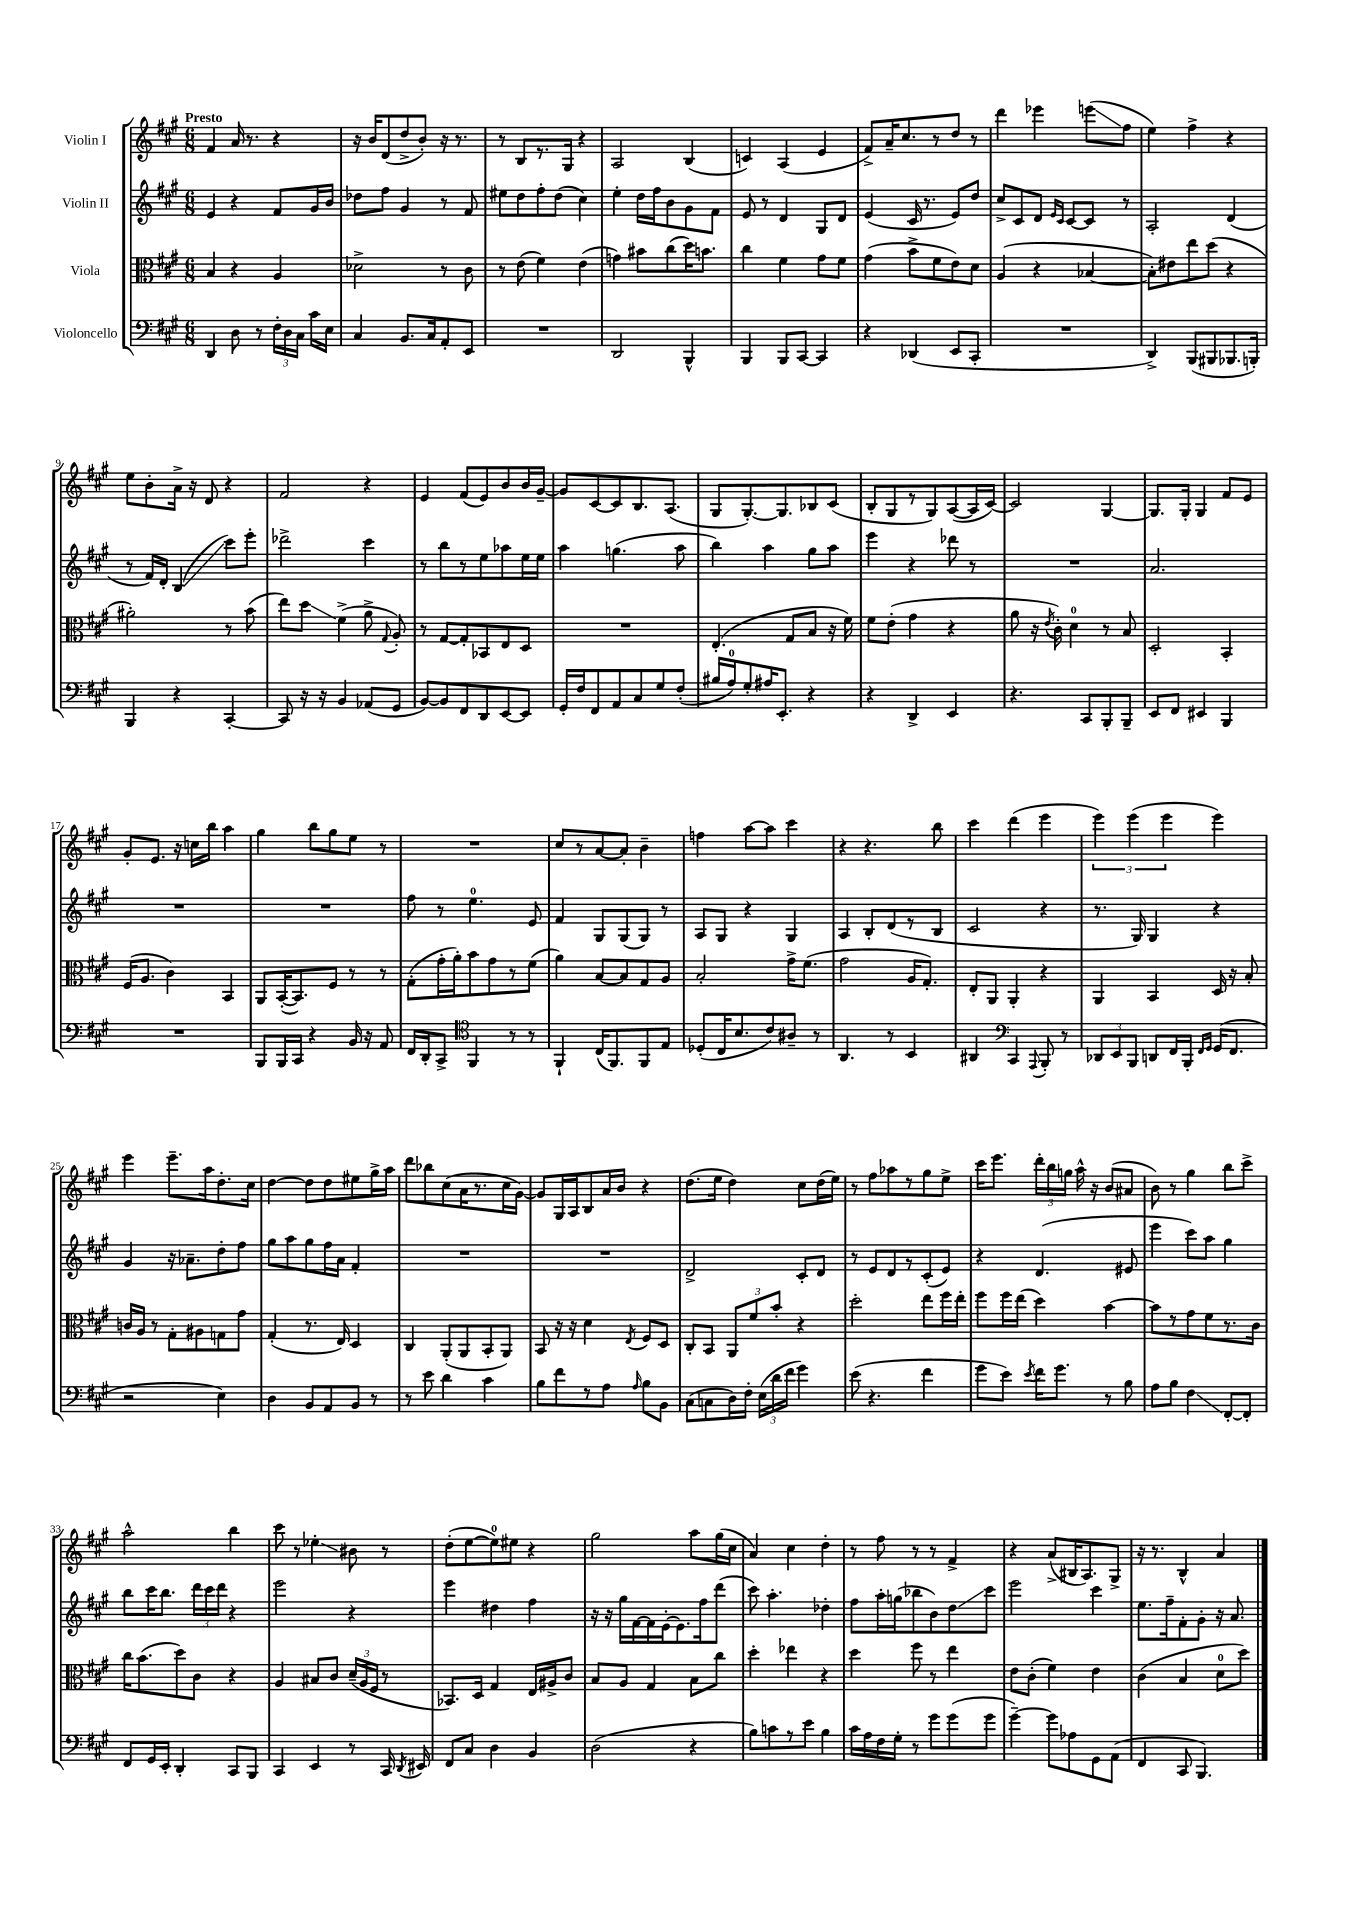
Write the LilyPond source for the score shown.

<<
\new StaffGroup <<
\new Staff = "s0" \with { instrumentName = "Violin I" } {
    \clef treble \key a \major \numericTimeSignature \time 6/8 \tempo "Presto"
    \autoBeamOff fis'4 a'16 r8. r4 |
    r16 b'16[ d'8( d''8-> b'8]-.) r16 r8. |
    r8 b8[ r8. gis16] r4 |
    a2 b4( |
    c'4) a4( e'4 |
    fis'8[->) a'16-- cis''8. r8 d''8] r8 |
    d'''4 ees'''4 e'''8[\glissando( fis''8] |
    e''4) fis''4-> r4 |
    e''8[ b'8-. a'16]-> r16 d'8 r4 |
    fis'2 r4 |
    e'4 fis'8[( e'8) b'8 b'16 gis'16]~-- |
    gis'8[ cis'8~ cis'8 b8. a8.]( |
    gis8[ gis8.~-.) gis8. bes8 cis'8]( |
    b8[-. gis8 r8 gis8) a8~( a16 cis'16]~) |
    cis'2 gis4~ |
    gis8.[ gis16]-. gis4 fis'8[ e'8] |
    gis'8[-. e'8.] r16 c''16[ b''16] a''4 |
    gis''4 b''8[ gis''8 e''8] r8 |
    R2. |
    cis''8[ r8 a'8~ a'8]-. b'4-- |
    f''4 a''8[~ a''8] cis'''4 |
    r4 r4. b''8 |
    cis'''4 d'''4( e'''4 |
    \tuplet 3/2 { e'''4) e'''4( e'''4 } e'''4) |
    e'''4 e'''8.[-- a''16 d''8.-. cis''16] |
    d''4~ d''8[ d''8 eis''8 gis''16-> a''16] |
    d'''8[ bes''8 cis''8( a'16 r8. cis''16 gis'16]~) |
    gis'8[ gis16 a16 b8 a'16 b'16] r4 |
    d''8.[( e''16] d''4) cis''8[ d''16( e''16]) |
    r8 fis''8[ aes''8 r8 gis''8 e''8]-> |
    cis'''16[ e'''8.] \tuplet 3/2 { d'''16[-. b''16 g''16] } a''16-^ r16 b'8[( ais'8] |
    b'8) r8 gis''4 b''8[ cis'''8]-> |
    a''2-^ b''4 |
    cis'''8 r8 ees''4-.\glissando bis'8 r8 |
    d''8[-.( e''8~ e''8-0) eis''8] r4 |
    gis''2 a''8[ gis''16( cis''16] |
    a'4) cis''4 d''4-. |
    r8 fis''8 r8 r8 fis'4-> |
    r4 a'8[->( bis16 a8.) gis8]-> |
    r16 r8. b4-^ a'4 \bar "|." |
}
\new Staff = "s1" \with { instrumentName = "Violin II" } {
    \clef treble \key a \major \numericTimeSignature \time 6/8
    \autoBeamOff e'4 r4 fis'8[ gis'16 b'16] |
    des''8[ fis''8] gis'4 r8 fis'8 |
    eis''8[ d''8 fis''8-. d''8]( cis''4) |
    e''4-. d''16[ fis''16 b'8 gis'8 fis'8] |
    e'8 r8 d'4 gis8[ d'8] |
    e'4( cis'16 r8. e'8[) d''8] |
    cis''8[-> cis'8 d'8] \grace { e'16[ cis'16] } cis'8[~ cis'8] r8 |
    a2-. d'4( |
    r8 fis'16[) d'16]-. b4\glissando( cis'''8[) e'''8]-. |
    des'''2-> cis'''4 |
    r8 b''8[ r8 e''8 aes''8 e''16 e''16] |
    a''4 g''4.( a''8 |
    b''4) a''4 gis''8[ a''8] |
    e'''4 r4 des'''8 r8 |
    R2. |
    a'2. |
    R2. |
    R2. |
    fis''8 r8 e''4.-0 e'8 |
    fis'4 gis8[ gis8( gis8]) r8 |
    a8[ gis8] r4 gis4 |
    a4 b8[-. d'8( r8 b8] |
    cis'2 r4 |
    r8. gis16) gis4 r4 |
    gis'4 r16 aes'8.[-- d''8-. fis''8] |
    gis''8[ a''8 gis''8 fis''16 a'16] fis'4-. |
    R2. |
    R2. |
    d'2-> cis'8[-. d'8] |
    r8 e'8[ d'8 r8 cis'8-.( e'8]) |
    r4 d'4.( eis'8 |
    e'''4 cis'''8[) a''8] gis''4 |
    b''8[ cis'''16 b''8.] \tuplet 3/2 { d'''16[ cis'''16 d'''16] } r4 |
    e'''2 r4 |
    e'''4 dis''4 fis''4 |
    r16 r16 gis''16[ fis'16~ fis'16 e'16~-. e'8. fis''16 d'''8]( |
    cis'''8) a''4.-. des''4-. |
    fis''8[ a''16-. g''16( bes''8 b'8) d''8\glissando cis'''8] |
    e'''2 cis'''4 |
    e''8.[ fis''16-- fis'8-. gis'8]-. r16 a'8. \bar "|." |
}
\new Staff = "s2" \with { instrumentName = "Viola" } {
    \clef alto \key a \major \numericTimeSignature \time 6/8
    \autoBeamOff b4 r4 a4 |
    des'2-> r8 cis'8 |
    r8 e'8( fis'4) e'4( |
    g'4) bis'8[ cis''8( d''16) b'8.] |
    cis''4 fis'4 gis'8[ fis'8] |
    gis'4( b'8[-> fis'8 e'8) d'8] |
    a4( r4 bes4~ |
    bes8[-.) eis'8 e''8 d''8]( r4 |
    ais'2-.) r8 b'8( |
    e''8[) d''8]\glissando fis'4->( a'8-> \appoggiatura { gis8 } a8-.) |
    r8 gis8[~ gis8-. bes,8 e8 d8] |
    R2. |
    e4.-.( gis8[ b8] r16 fis'16) |
    fis'8[ e'8]-.( gis'4 r4 |
    a'8 r16 \acciaccatura { e'8 } cis'16-.) d'4-0 r8 b8 |
    d2-. b,4-. |
    fis16[( a8.] cis'4) b,4 |
    a,8[ b,16~-.( b,8.) fis8] r8 r8 |
    gis8[-.( gis'16-. a'16-.) b'8 gis'8 r8 fis'8]( |
    a'4) b8[~ b8 gis8 a8] |
    b2-. gis'16[-> fis'8.]( |
    gis'2 a16[ gis8.]-.) |
    e8[-. a,8] a,4-. r4 |
    a,4 b,4 d16 r16 b8-. |
    c'16[ a16] r8 gis8[-. ais8 g8 gis'8] |
    gis4-.( r8. e16) d4 |
    cis4 a,8[-.( a,8 b,8-. a,8]) |
    b,8 r16 r16 d'4 \acciaccatura { e8 } fis8[ d8] |
    cis8[-. b,8] \tuplet 3/2 { a,8[ fis'8 b'8]-. } r4 |
    d''2-. e''8[ fis''16 e''16]-. |
    fis''8[ fis''16 e''16]( d''4) b'4~ |
    b'8[ r8 gis'8 fis'8 r8. cis'16] |
    cis''16[ b'8.( d''8) cis'8] r4 |
    a4 bis8[ cis'8] \tuplet 3/2 { d'16[--( a16 fis16] } r8 |
    bes,8.[) d16] gis4 e16[ ais16-> cis'8] |
    b8[ a8] gis4 b8[ cis''8] |
    d''4-. ees''4 r4 |
    d''4 fis''8 r8 e''4 |
    e'8[ cis'8]-.( fis'4) e'4 |
    cis'4( b4 d'8[-0 d''8]) \bar "|." |
}
\new Staff = "s3" \with { instrumentName = "Violoncello" } {
    \clef bass \key a \major \numericTimeSignature \time 6/8
    \autoBeamOff d,4 d8 r8 \tuplet 3/2 { fis16[-. d16 cis16] } cis'16[ e16] |
    cis4 b,8.[ cis16 a,8-. e,8] |
    R2. |
    d,2 b,,4-^ |
    b,,4 b,,8[ cis,8]~ cis,4 |
    r4 des,4( e,8[ cis,8]-. |
    R2. |
    d,4->) b,,8[( bis,,8 bes,,8. b,,16]-.) |
    b,,4 r4 cis,4~-. |
    cis,8 r16 r16 b,4 aes,8[( gis,8] |
    b,8[~) b,8 fis,8 d,8 e,8~ e,8] |
    gis,16[-. fis16 fis,8 a,8 cis8 gis8 fis8]-.( |
    bis16[ a16-0) gis8-. ais16 e,8.]-. r4 |
    r4 d,4-> e,4 |
    r4. cis,8[ b,,8-. b,,8]-- |
    e,8[ fis,8] eis,4 b,,4 |
    R2. |
    b,,8[ b,,16 cis,16] r4 b,16 r16 a,8 |
    fis,16[ d,16-. cis,8]-> \clef tenor fis,4 r8 r8 |
    fis,4-! cis16[( fis,8.) fis,8 e8] |
    des8[-.( cis16 b8. cis'8) ais8]-- r8 |
    a,4. r8 b,4 |
    ais,4 \clef bass cis,4 \appoggiatura { a,,8 } b,,8-. r8 |
    \tuplet 3/2 { des,8[ e,8 b,,8] } d,8[ fis,16 b,,16]-. \grace { fis,16[ gis,16] } gis,16[( fis,8.] |
    r2 e4) |
    d4 b,8[ a,8 b,8] r8 |
    r8 e'8 d'4 cis'4 |
    b8[ fis'8 r8 a8] \grace { a16 } b8[ b,8] |
    cis8[( c8 d16) fis16]-. \tuplet 3/2 { e16[( d'16 fis'16] } gis'4) |
    e'8( r4. fis'4 |
    gis'8[ e'8]) \acciaccatura { e'8 } fis'16[ gis'8.] r8 b8 |
    a8[ b8] fis4\glissando fis,8[~-. fis,8]-. |
    fis,8[ gis,16 e,16]-. d,4-. cis,8[ b,,8] |
    cis,4 e,4 r8 cis,16 \acciaccatura { d,8 } eis,16 |
    fis,8[ cis8] d4 b,4 |
    d2( r4 |
    b8[) c'8 r8 e'8] b4 |
    cis'16[ a16 fis16 gis16]-. r8 gis'8[ gis'8( gis'8] |
    gis'4~--) gis'8[ aes8 gis,8 a,8]( |
    fis,4 cis,8 b,,4.) \bar "|." |
}
>>
>>
